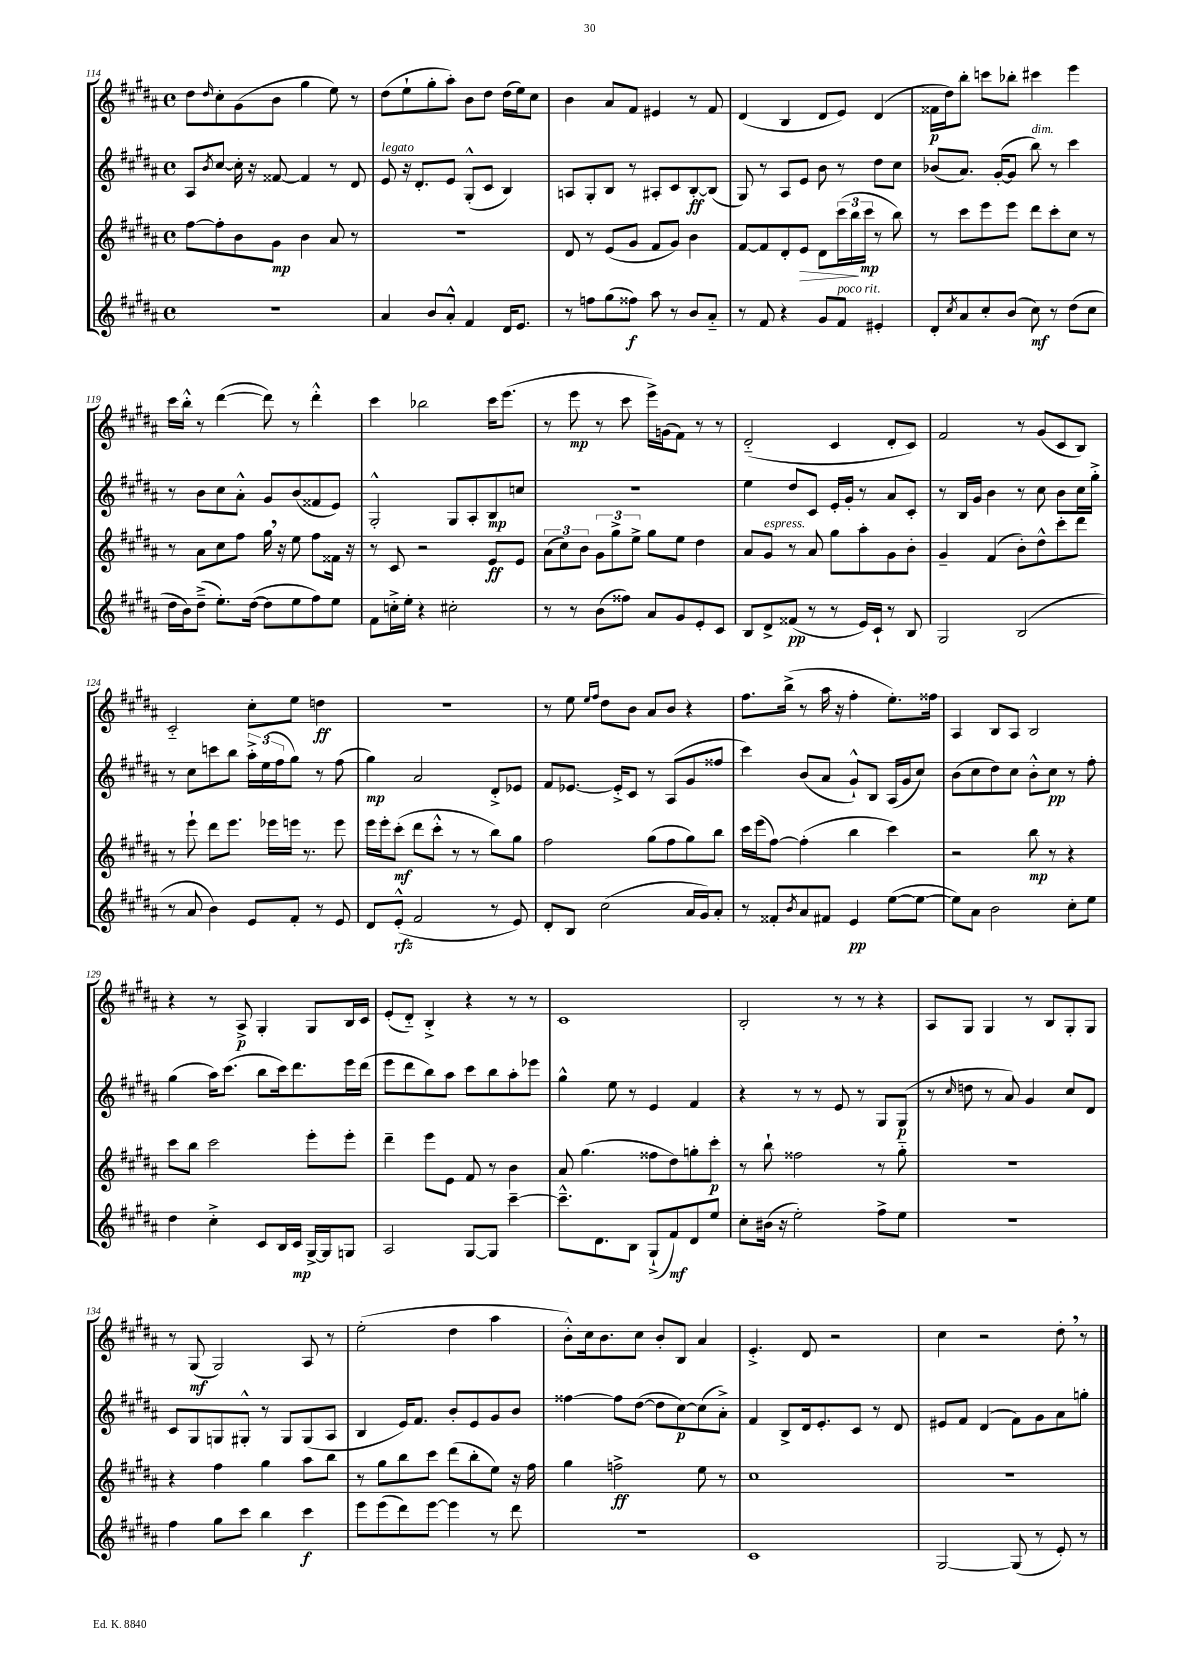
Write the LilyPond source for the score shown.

<<
\new StaffGroup <<
\new Staff = "s0" {
    \clef treble \key b \major \defaultTimeSignature \time 4/4
    dis''8 \grace { dis''16 } cis''8-. gis'8( b'8 gis''4 e''8) r8 |
    dis''8( e''8-! gis''8-. ais''8-.) b'8 dis''8 dis''16( e''16) cis''8 |
    b'4 ais'8 fis'8 eis'4 r8 fis'8 |
    dis'4( b4 dis'8 e'8) dis'4( |
    fisis'16\p dis''16) b''8-. c'''8 bes''8-. cis'''4 e'''4 |
    cis'''16 b''16-.-^ r8 dis'''4~( dis'''8) r8 dis'''4-.-^ |
    cis'''4 bes''2 cis'''16 e'''8.( |
    r8 e'''8\mp r8 cis'''8 e'''16->) g'16( fis'8) r8 r8 |
    dis'2-_( cis'4 dis'8-. cis'8) |
    fis'2 r8 gis'8( cis'8 b8) |
    cis'2-_ cis''8-. e''8 d''4\ff |
    R1 |
    r8 e''8 \grace { e''16 fis''16 } dis''8 b'8 ais'8 b'8 r4 |
    fis''8. b''16->( r8 ais''16 r16 fis''4-. e''8.-.) fisis''16 |
    ais4 b8 ais8 b2 |
    r4 r8 ais8->\p gis4-. gis8 b16 cis'16 |
    e'8-.( dis'8-_) b4-.-> r4 r8 r8 |
    cis'1 |
    b2-. r8 r8 r4 |
    ais8 gis8 gis4 r8 b8 gis8-. gis8 |
    r8 gis8\mf( gis2) ais8 r8 |
    e''2-.( dis''4 ais''4 |
    b'8-.-^) cis''16 b'8. cis''8 b'8-. b8 ais'4 |
    e'4.-.-> dis'8 r2 |
    cis''4 r2 dis''8-. \breathe r8 \bar "|." |
}
\new Staff = "s1" {
    \clef treble \key b \major \defaultTimeSignature \time 4/4
    ais8 \acciaccatura { b'8 } cis''8~ cis''16-. r16 fisis'8~ fisis'4 r8 dis'8 |
    e'8^\markup { \italic "legato" } r16 dis'8.-. e'8 gis8-.-^( cis'8 b4) |
    a8 gis8-. b8 r8 ais8-. cis'8 b8~-.\ff b8( |
    gis8) r8 ais8 e'8 b'8 r8 dis''8 cis''8 |
    bes'8( ais'8.) gis'16~-.( gis'8 b''8^\markup { \italic "dim." }) r8 cis'''4 |
    r8 b'8 cis''8 ais'8-.-^ gis'8 b'8( fisis'8 e'8) |
    gis2-.-^ gis8 ais8-. b8\mp c''8 |
    R1 |
    e''4 dis''8 cis'8 e'16-. gis'16-. r8 ais'8 cis'8-. |
    r8 b16 gis'16 b'4 r8 cis''8 b'8 cis''16 gis''16-.-> |
    r8 cis''8 c'''8 b''8 \tuplet 3/2 { ais''16-.-> e''16( fis''16 } gis''8) r8 fis''8( |
    gis''4\mp) ais'2 dis'8-.-> ees'8 |
    fis'8 ees'8.~ ees'16-.-> cis'8 r8 ais8( gis'8 fisis''8 |
    cis'''4) b'8( ais'8 gis'8-!-^) b8 ais16( gis'16 cis''8) |
    b'8( cis''8 dis''8) cis''8 b'8-.-^ cis''8\pp r8 fis''8-. |
    gis''4( ais''16) cis'''8.( b''8 cis'''16) dis'''8. e'''16 dis'''16( |
    e'''8 dis'''8 b''8) ais''8 cis'''8 b''8 ais''8-. ees'''8 |
    gis''4-^ e''8 r8 e'4 fis'4 |
    r4 r8 r8 e'8 r8 gis8 gis8\p( |
    r8 \grace { cis''16 } d''8 r8 ais'8) gis'4 cis''8 dis'8 |
    cis'8 gis8 g8 gis8-.-^ r8 gis8 gis8( ais8 |
    b4 e'16) fis'8. b'8-. e'8 gis'8 b'8 |
    fisis''4~ fisis''8 dis''8~( dis''8 cis''8~\p) cis''8( ais'8-.->) |
    fis'4 b8-> dis'16 e'8.-. cis'8 r8 dis'8 |
    eis'8 fis'8 dis'4( fis'8) gis'8 ais'8 g''8-. \bar "|." |
}
\new Staff = "s2" {
    \clef treble \key b \major \defaultTimeSignature \time 4/4
    fis''8~ fis''8-. b'8 gis'8\mp b'4 ais'8 r8 |
    R1 |
    dis'8 r8 e'8( gis'8 fis'8 gis'8) b'4 |
    fis'8~ fis'8 dis'8-. e'8\> dis'8 \tuplet 3/2 { cis'''16( b''16\! cis'''16\mp } r8 b''8) |
    r8 cis'''8 e'''8 e'''8 dis'''8 cis'''8-. cis''8 r8 |
    r8 ais'8 cis''8 fis''8 gis''16 \breathe r16 e''8 fis''8 fisis'16 r16 |
    r8 cis'8 r2 e'8\ff e'8 |
    \tuplet 3/2 { ais'8( cis''8) b'8 } \tuplet 3/2 { gis'8 gis''8-> e''8-> } gis''8 e''8 dis''4 |
    ais'8 gis'8^\markup { \italic "espress." } r8 ais'8 gis''8 ais''8-. gis'8 b'8-. |
    gis'4-- fis'4( b'8-.) dis''8-^ cis'''8-. dis'''8 |
    r8 e'''8-! dis'''8 e'''8. ees'''16 e'''16 r8. e'''8 |
    e'''16 e'''16-. cis'''8-.\mf( dis'''8 cis'''8-.-^ r8 r8 b''8) gis''8 |
    fis''2 gis''8( fis''8 gis''8) b''8 |
    cis'''16 e'''16( fis''8~) fis''4-.( b''4 cis'''4) |
    r2 b''8\mp r8 r4 |
    cis'''8 b''8 cis'''2 e'''8-. e'''8-. |
    dis'''4-- e'''8 e'8 fis'8 r8 b'4 |
    ais'8 gis''4.( fisis''8 dis''8) g''8-. cis'''8-.\p |
    r8 b''8-! fisis''2 r8 gis''8-_ |
    R1 |
    r4 fis''4 gis''4 ais''8 b''8 |
    r8 gis''8 b''8 cis'''8 dis'''8( b''8-. e''8) r16 fis''16 |
    gis''4 f''2->\ff e''8 r8 |
    cis''1 |
    R1 \bar "|." |
}
\new Staff = "s3" {
    \clef treble \key b \major \defaultTimeSignature \time 4/4
    R1 |
    ais'4 b'8 ais'8-.-^ fis'4 dis'16 e'8. |
    r8 f''8 gis''8( fisis''8\f) ais''8 r8 b'8 ais'8-_ |
    r8 fis'8 r4 gis'8 fis'8^\markup { \italic "poco rit." } eis'4-. |
    dis'8-. \acciaccatura { cis''8 } ais'8 cis''8-. b'8( cis''8\mf) r8 dis''8( cis''8 |
    dis''16 b'16) dis''8--->( e''8.-.) dis''16~( dis''8 e''8 fis''8) e''8 |
    fis'8 c''16-.-> e''16-. r4 cis''2-. |
    r8 r8 b'8( fisis''8) ais'8 gis'8 e'8-. cis'8 |
    b8 dis'8-> fisis'8\pp( r8 r8 e'16) cis'16-! r8 b8 |
    gis2 b2( |
    r8 ais'8 b'4) e'8 fis'8-. r8 e'8 |
    dis'8 e'8-.-^\rfz( fis'2 r8 e'8) |
    dis'8-. b8 cis''2( ais'16 gis'16) ais'8-. |
    r8 fisis'8-. \acciaccatura { b'8 } ais'8 fis'8 e'4\pp e''8~( e''8~ |
    e''8) ais'8 b'2 cis''8-. e''8 |
    dis''4 cis''4-.-> cis'8 b16 cis'16\mp gis16~-> gis16 g8 |
    ais2 gis8~ gis8 cis'''4~-- |
    cis'''8.---^ dis'8. b8 gis8-!->( fis'8\mf) dis'8 e''8 |
    cis''8-. bis'16( r16 e''2-.) fis''8-> e''8 |
    R1 |
    fis''4 gis''8 cis'''8 b''4 cis'''4\f |
    e'''8 e'''8( dis'''8) e'''8~ e'''4 r8 dis'''8 |
    R1 |
    cis'1 |
    gis2~ gis8( r8 e'8-.) r8 \bar "|." |
}
>>
>>
\layout { \context { \Score currentBarNumber = #114 } }
